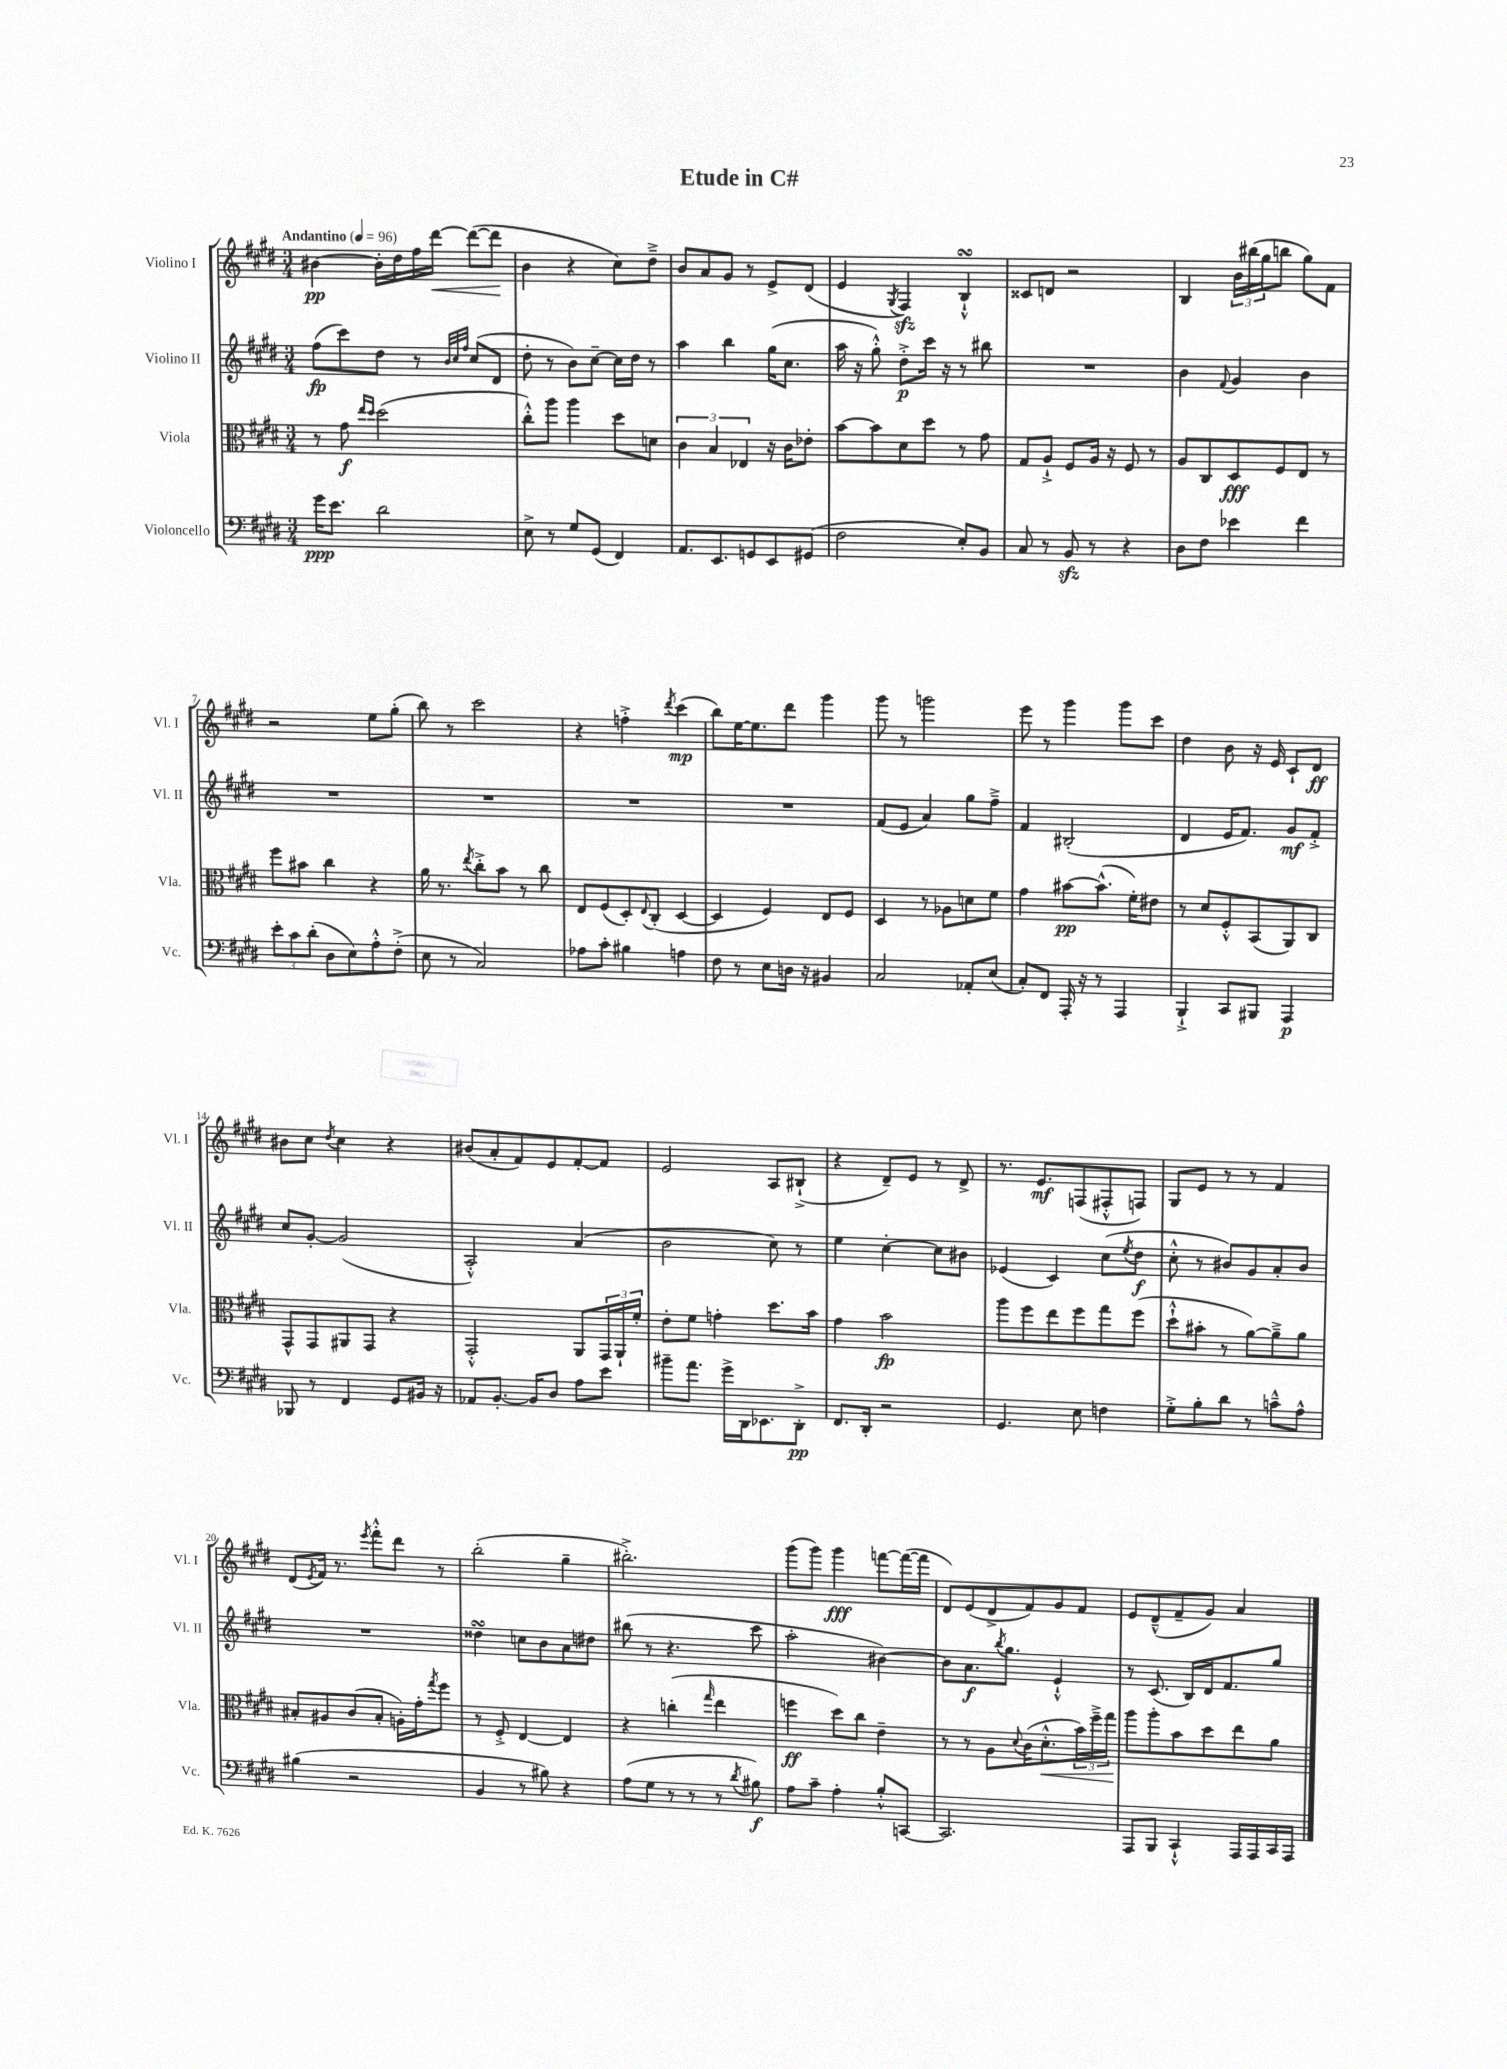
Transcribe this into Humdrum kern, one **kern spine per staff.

**kern	**dynam	**kern	**dynam	**kern	**dynam	**kern	**dynam
*part4	*part4	*part3	*part3	*part2	*part2	*part1	*part1
*staff4	*staff4	*staff3	*staff3	*staff2	*staff2	*staff1	*staff1
*I"Violoncello	*	*I"Viola	*	*I"Violino II	*	*I"Violino I	*
*I'Vc.	*	*I'Vla.	*	*I'Vl. II	*	*I'Vl. I	*
*clefF4	*	*clefC3	*	*clefG2	*	*clefG2	*
*k[f#c#g#d#]	*	*k[f#c#g#d#]	*	*k[f#c#g#d#]	*	*k[f#c#g#d#]	*
*M3/4	*	*M3/4	*	*M3/4	*	*M3/4	*
*MM96	*	*MM96	*	*MM96	*	*MM96	*
=1	=1	=1	=1	=1	=1	=1	=1
!	!	!	!	!	!	!LO:TX:a:B:t=Andantino	!
16g#\KL	ppp	8r	.	(8ff#\L	fp	[4b#X\	pp
8.e\J	.	.	.	.	.	.	.
.	.	8g#\	f	8ccc#\)	.	.	.
.	.	16qqee/LL	.	.	.	.	.
.	.	16qqdd#/JJ	.	.	.	.	.
2d#\	.	(2dd#\	.	8dd#\J	.	16b#'\LL]	.
.	.	.	.	.	.	16dd#\	.
.	.	.	.	8r	.	16ff#\	.
!	!	!	!	!	!	!	!LO:HP:b
.	.	.	.	.	.	[16ddd#\JJ	<
.	.	.	.	32qqb/LLL	.	.	.
.	.	.	.	32qqcc#/	.	.	.
.	.	.	.	32qqff#/JJJ	.	.	.
.	.	.	.	(8cc#/L	.	(8ddd#\L_	.
.	.	.	.	8d#/J	.	8ddd#\J]	.
.	.	.	.	.	.	.	[
=2	=2	=2	=2	=2	=2	=2	=2
8E^\	.	8cc#'^^\L)	.	8dd#'\	.	4b\	.
8r	.	8aa\J	.	8r	.	.	.
8G#/L	.	4aa\	.	8b\L)	.	4r	.
(8GG#/J	.	.	.	[8cc#~\J	.	.	.
4FF#/)	.	8dd#\L	.	16cc#\LL]	.	8cc#\L)	.
.	.	.	.	16dd#\JJ	.	.	.
.	.	8dn\J	.	8r	.	8dd#~^\J	.
=3	=3	=3	=3	=3	=3	=3	=3
8.AA/L	.	6c#\	.	4aa\	.	8b/L	.
.	.	.	.	.	.	8a/	.
.	.	6B/	.	.	.	.	.
8.EE/	.	.	.	.	.	.	.
.	.	.	.	4bb\	.	8g#/J	.
.	.	6E-X/	.	.	.	.	.
8GGn/	.	.	.	.	.	8r	.
8EE/	.	16r	.	(16gg#\KL	.	8e^/L	.
.	.	16c#\KL	.	8.cc#\J	.	.	.
(8GG#X/J	.	8e-X'\J	.	.	.	(8d#/J	.
=4	=4	=4	=4	=4	=4	=4	=4
2F#\	.	[8b\L	.	16aa\	.	4e/	.
.	.	.	.	16r	.	.	.
.	.	8b\]	.	8gg#'^^\)	.	.	.
.	.	.	.	.	.	8qG#/	.
.	.	8d#\	.	8dd#'^\L	p	4F#zz/)	.
.	.	8dd#\J	.	16ccc#\Jk	.	.	.
.	.	.	.	16r	.	.	.
8E'/L)	.	8r	.	8r	.	4BsSSS`^^/	.
8BB/J	.	8g#\	.	8bb#X\	.	.	.
=5	=5	=5	=5	=5	=5	=5	=5
8C#/	.	8G#/L	.	2.r	.	8c##X/L	.
8r	.	8A`^/J	.	.	.	8dn/J	.
8BBzz/	.	8F#/L	.	.	.	2r	.
8r	.	16A/Jk	.	.	.	.	.
.	.	16r	.	.	.	.	.
4r	.	8F#/	.	.	.	.	.
.	.	8r	.	.	.	.	.
=6	=6	=6	=6	=6	=6	=6	=6
8D#\L	.	8A/L	.	4b\	.	4B/	.
8F#\J	.	8C#/	.	.	.	.	.
.	.	.	.	8qqf#/	.	.	.
4e-X\	.	8D#/	fff	4g#/	.	24b\LL	.
.	.	.	.	.	.	(24bb#X\	.
.	.	.	.	.	.	24gg#\J	.
.	.	8F#/	.	.	.	8bbn\J	.
4f#\	.	8E/J	.	4b\	.	8gg#\L)	.
.	.	8r	.	.	.	8f#\J	.
!!LO:LB:g=z
=7	=7	=7	=7	=7	=7	=7	=7
12e'\L	.	8ff#\L	.	2.r	.	2r	.
12c#\	.	.	.	.	.	.	.
.	.	8b#X\J	.	.	.	.	.
(12d#'\J	.	.	.	.	.	.	.
8D#\L	.	4cc#\	.	.	.	.	.
8E\)	.	.	.	.	.	.	.
8A'^^\	.	4r	.	.	.	8ee\L	.
(8F#'^\J	.	.	.	.	.	(8gg#'\J	.
=8	=8	=8	=8	=8	=8	=8	=8
8E\	.	16a\	.	2.r	.	8bb\)	.
.	.	8.r	.	.	.	.	.
8r	.	.	.	.	.	8r	.
.	.	8qee/	.	.	.	.	.
2C#/)	.	8cc#'^\L	.	.	.	2ccc#\	.
.	.	8b\J	.	.	.	.	.
.	.	8r	.	.	.	.	.
.	.	8cc#\	.	.	.	.	.
=9	=9	=9	=9	=9	=9	=9	=9
8A-X\L	.	8E/L	.	2.r	.	4r	.
8c#'\J	.	(8F#/	.	.	.	.	.
4B#X\	.	8D#'/)	.	.	.	4ffn'^\	.
.	.	8qqE/	.	.	.	.	.
.	.	(8C#'/J	.	.	.	.	.
.	.	.	.	.	.	8qddd#/	.
4An\	.	[4D#/	.	.	.	(4ccc#\	mp
=10	=10	=10	=10	=10	=10	=10	=10
8F#\	.	4D#/]	.	2.r	.	8bb\L)	.
8r	.	.	.	.	.	[16ee\K	.
.	.	.	.	.	.	8.ee\]	.
8E\L	.	4F#/)	.	.	.	.	.
16Dn\Jk	.	.	.	.	.	8ddd#\J	.
16r	.	.	.	.	.	.	.
4BB#X/	.	8E/L	.	.	.	4ggg#\	.
.	.	8F#/J	.	.	.	.	.
=11	=11	=11	=11	=11	=11	=11	=11
2C#/	.	4D#/	.	(8f#/L	.	8ggg#\	.
.	.	.	.	8e/J	.	8r	.
.	.	8r	.	4a/)	.	2gggn\	.
.	.	8A-X\L	.	.	.	.	.
8AA-X'/L	.	8dn\	.	8gg#\L	.	.	.
(8E/J	.	8f#\J	.	8ff#~^\J	.	.	.
=12	=12	=12	=12	=12	=12	=12	=12
8C#'/L)	.	4g#\	.	4f#/	.	8eee\	.
8FF#/J	.	.	.	.	.	8r	.
16AAA'/	.	[8b#X\L	pp	(2B#X'/	.	4ggg#\	.
16r	.	.	.	.	.	.	.
8r	.	(8.b#^^\J]	.	.	.	.	.
4AAA/	.	.	.	.	.	8ggg#\L	.
.	.	16f#'\KL)	.	.	.	.	.
.	.	8e#X\J	.	.	.	8ccc#\J	.
=13	=13	=13	=13	=13	=13	=13	=13
4BBB`^/	.	8r	.	4d#/	.	4dd#\	.
.	.	8d#/L	.	.	.	.	.
8CC#/L	.	8F#'^^/	.	16e/KL	.	8b\	.
.	.	.	.	8.f#/J)	.	.	.
8BBB#X/J	.	(8BB/	.	.	.	16r	.
.	.	.	.	.	.	16e/	.
4AAA/	p	8AA/)	.	8g#/L	mf	8c#`/L	.
.	.	8C#/J	.	8f#'^/J	.	8d#/J	ff
!!LO:LB:g=z
=14	=14	=14	=14	=14	=14	=14	=14
8BBB-X/	.	8GG#^^/L	.	8cc#/L	.	8b#X\L	.
8r	.	8GG#/	.	[8g#'/J	.	8cc#\J	.
.	.	.	.	.	.	8qdd#/	.
4FF#/	.	8AA#X/	.	(2g#/]	.	4cc#\	.
.	.	8GG#/J	.	.	.	.	.
8GG#/L	.	4r	.	.	.	4r	.
16BB#X/Jk	.	.	.	.	.	.	.
16r	.	.	.	.	.	.	.
=15	=15	=15	=15	=15	=15	=15	=15
8AA-X/L	.	2GG#'^^/	.	2A'^^/)	.	(8b#X/L	.
[8.BB'/J	.	.	.	.	.	8a'/	.
.	.	.	.	.	.	8f#/)	.
16BB/KL]	.	.	.	.	.	.	.
8D#/J	.	.	.	.	.	8e/	.
8A\L	.	8AA/L	.	(4a/	.	[8f#'/	.
8e\J	.	24GG#/L	.	.	.	8f#/J]	.
.	.	24AA`/	.	.	.	.	.
.	.	24f#'/JJ	.	.	.	.	.
=16	=16	=16	=16	=16	=16	=16	=16
8b#X~\L	.	8e'\L	.	2b\	.	2e/	.
8.a\J	.	8f#\J	.	.	.	.	.
.	.	4gn'\	.	.	.	.	.
16g#^\LL	.	.	.	.	.	.	.
16DD#\J	.	.	.	.	.	.	.
8.EE-X\	.	.	.	.	.	.	.
.	.	8.dd#\L	.	8cc#\)	.	8A/L	.
8DD#'^\J	pp	.	.	8r	.	(8B#X`^/J	.
.	.	16b\Jk	.	.	.	.	.
=17	=17	=17	=17	=17	=17	=17	=17
8.FF#/L	.	4g#\	.	4ee\	.	4r	.
16DD#'/Jk	.	.	.	.	.	.	.
2r	.	2b\	fp	[4cc#'\	.	8d#~/L)	.
.	.	.	.	.	.	8e/J	.
.	.	.	.	8cc#\L]	.	8r	.
.	.	.	.	8b#X\J	.	8d#^/	.
=18	=18	=18	=18	=18	=18	=18	=18
4.GG#/	.	8aa\L	.	(4e-X/	.	8.r	.
.	.	8ff#\	.	.	.	.	.
.	.	.	.	.	.	8.e/L	mf
.	.	8ee\	.	4c#/)	.	.	.
8E\	.	8ff#\	.	.	.	(8Fn/	.
4Fn\	.	8gg#\	.	(8cc#\L	.	8F#X'^^/	.
.	.	.	.	8qee/	.	.	.
.	.	(8ff#\J	.	8dd#\J	f	8Fn/J)	.
=19	=19	=19	=19	=19	=19	=19	=19
8G#'^\L	.	8dd#`^^\L	.	8cc#'^^\	.	8G#/L	.
8B'\	.	8b#X'\J	.	8r	.	8e/J	.
8d#\J	.	8r	.	8b#X/L)	.	8r	.
8r	.	[8a\L)	.	8g#/	.	8r	.
8cn~^^\L	.	8a~^\]	.	8a'/	.	4f#/	.
8A^^\J	.	8a\J	.	8b#/J	.	.	.
!!LO:LB:g=z
=20	=20	=20	=20	=20	=20	=20	=20
(4B#X\	.	8B#X'/L	.	2.r	.	(8d#/L	.
.	.	.	.	.	.	8qe/	.
.	.	8A#X/	.	.	.	16f#/Jk)	.
.	.	.	.	.	.	8.r	.
2r	.	(8c#/	.	.	.	.	.
.	.	.	.	.	.	8qeee/	.
.	.	8B#'/J	.	.	.	8fff#'^^\L	.
.	.	16An'\LL)	.	.	.	8ddd#\J	.
.	.	16g#'\J	.	.	.	.	.
.	.	8qgg#/	.	.	.	.	.
.	.	8ff#\J	.	.	.	8r	.
=21	=21	=21	=21	=21	=21	=21	=21
4BB/	.	8r	.	4dd##XsSsS\	.	(2bb'\	.
.	.	8F#'^/	.	.	.	.	.
8r	.	[4E/	.	8ccn\L	.	.	.
8B#X\)	.	.	.	8b\	.	.	.
4r	.	4E/]	.	8a\	.	4gg#~\	.
.	.	.	.	8dd#X\J	.	.	.
=22	=22	=22	=22	=22	=22	=22	=22
(8A\L	.	4r	.	(8bb#X\	.	2.bb#X'^\)	.
8G#\J	.	.	.	8r	.	.	.
8r	.	(4ccn'\	.	4.r	.	.	.
8r	.	.	.	.	.	.	.
.	.	16qqgg#/	.	.	.	.	.
8r	.	4ee\	.	.	.	.	.
8qd#/	.	.	.	.	.	.	.
8B#X\)	f	.	.	8ccc#\	.	.	.
=23	=23	=23	=23	=23	=23	=23	=23
8A\L	.	4ffn\	ff	2aa'\	.	(8ggg#\L	.
8c#~\J	.	.	.	.	.	8ggg#\J)	.
4A'\	.	8dd#\L)	.	.	.	4ggg#\	fff
.	.	8cc#\J	.	.	.	.	.
8B'^^/L	.	4e~\	.	[4b#X\)	.	[8fffn\L	.
[8CCn/J	.	.	.	.	.	(16fff\L_	.
.	.	.	.	.	.	16fff\JJ]	.
=24	=24	=24	=24	=24	=24	=24	=24
2.CC/]	.	8r	.	8b#\L]	.	8d#/L)	.
.	.	8r	.	8.a\	f	(8e/	.
.	.	8A\L	.	.	.	8d#^/	.
.	.	.	.	8qbb/	.	.	.
.	.	.	.	8.gg#\J	.	.	.
.	.	8qqd#/	.	.	.	.	.
.	.	(16c#\K	.	.	.	8f#/)	.
!	!	!	!LO:HP:b	!	!	!	!
.	.	8.d#'^^\	<	.	.	.	.
.	.	.	.	4e`^^/	.	8g#/	.
.	.	24b\L)	.	.	.	8f#/J	.
.	.	24ff#~^\	.	.	.	.	.
.	.	24gg#\JJ	.	.	.	.	.
=25	=25	=25	=25	=25	=25	=25	=25
8AAA/L	.	8aa\L	.	8r	.	8e/L	.
8BBB/J	.	8aa'\	[	(8.c#/	.	(8d#~^^/	.
4CC#`^^/	.	8b\	.	.	.	8f#~/	.
.	.	.	.	16B/LL)	.	.	.
.	.	8dd#\	.	16d#/J	.	8g#/J)	.
.	.	.	.	8.f#/	.	.	.
16AAA/LL	.	8ee\	.	.	.	4a/	.
16AAA/	.	.	.	.	.	.	.
16CC#/	.	8a\J	.	8gg#/J	.	.	.
16AAA/JJ	.	.	.	.	.	.	.
==	==	==	==	==	==	==	==
*-	*-	*-	*-	*-	*-	*-	*-
